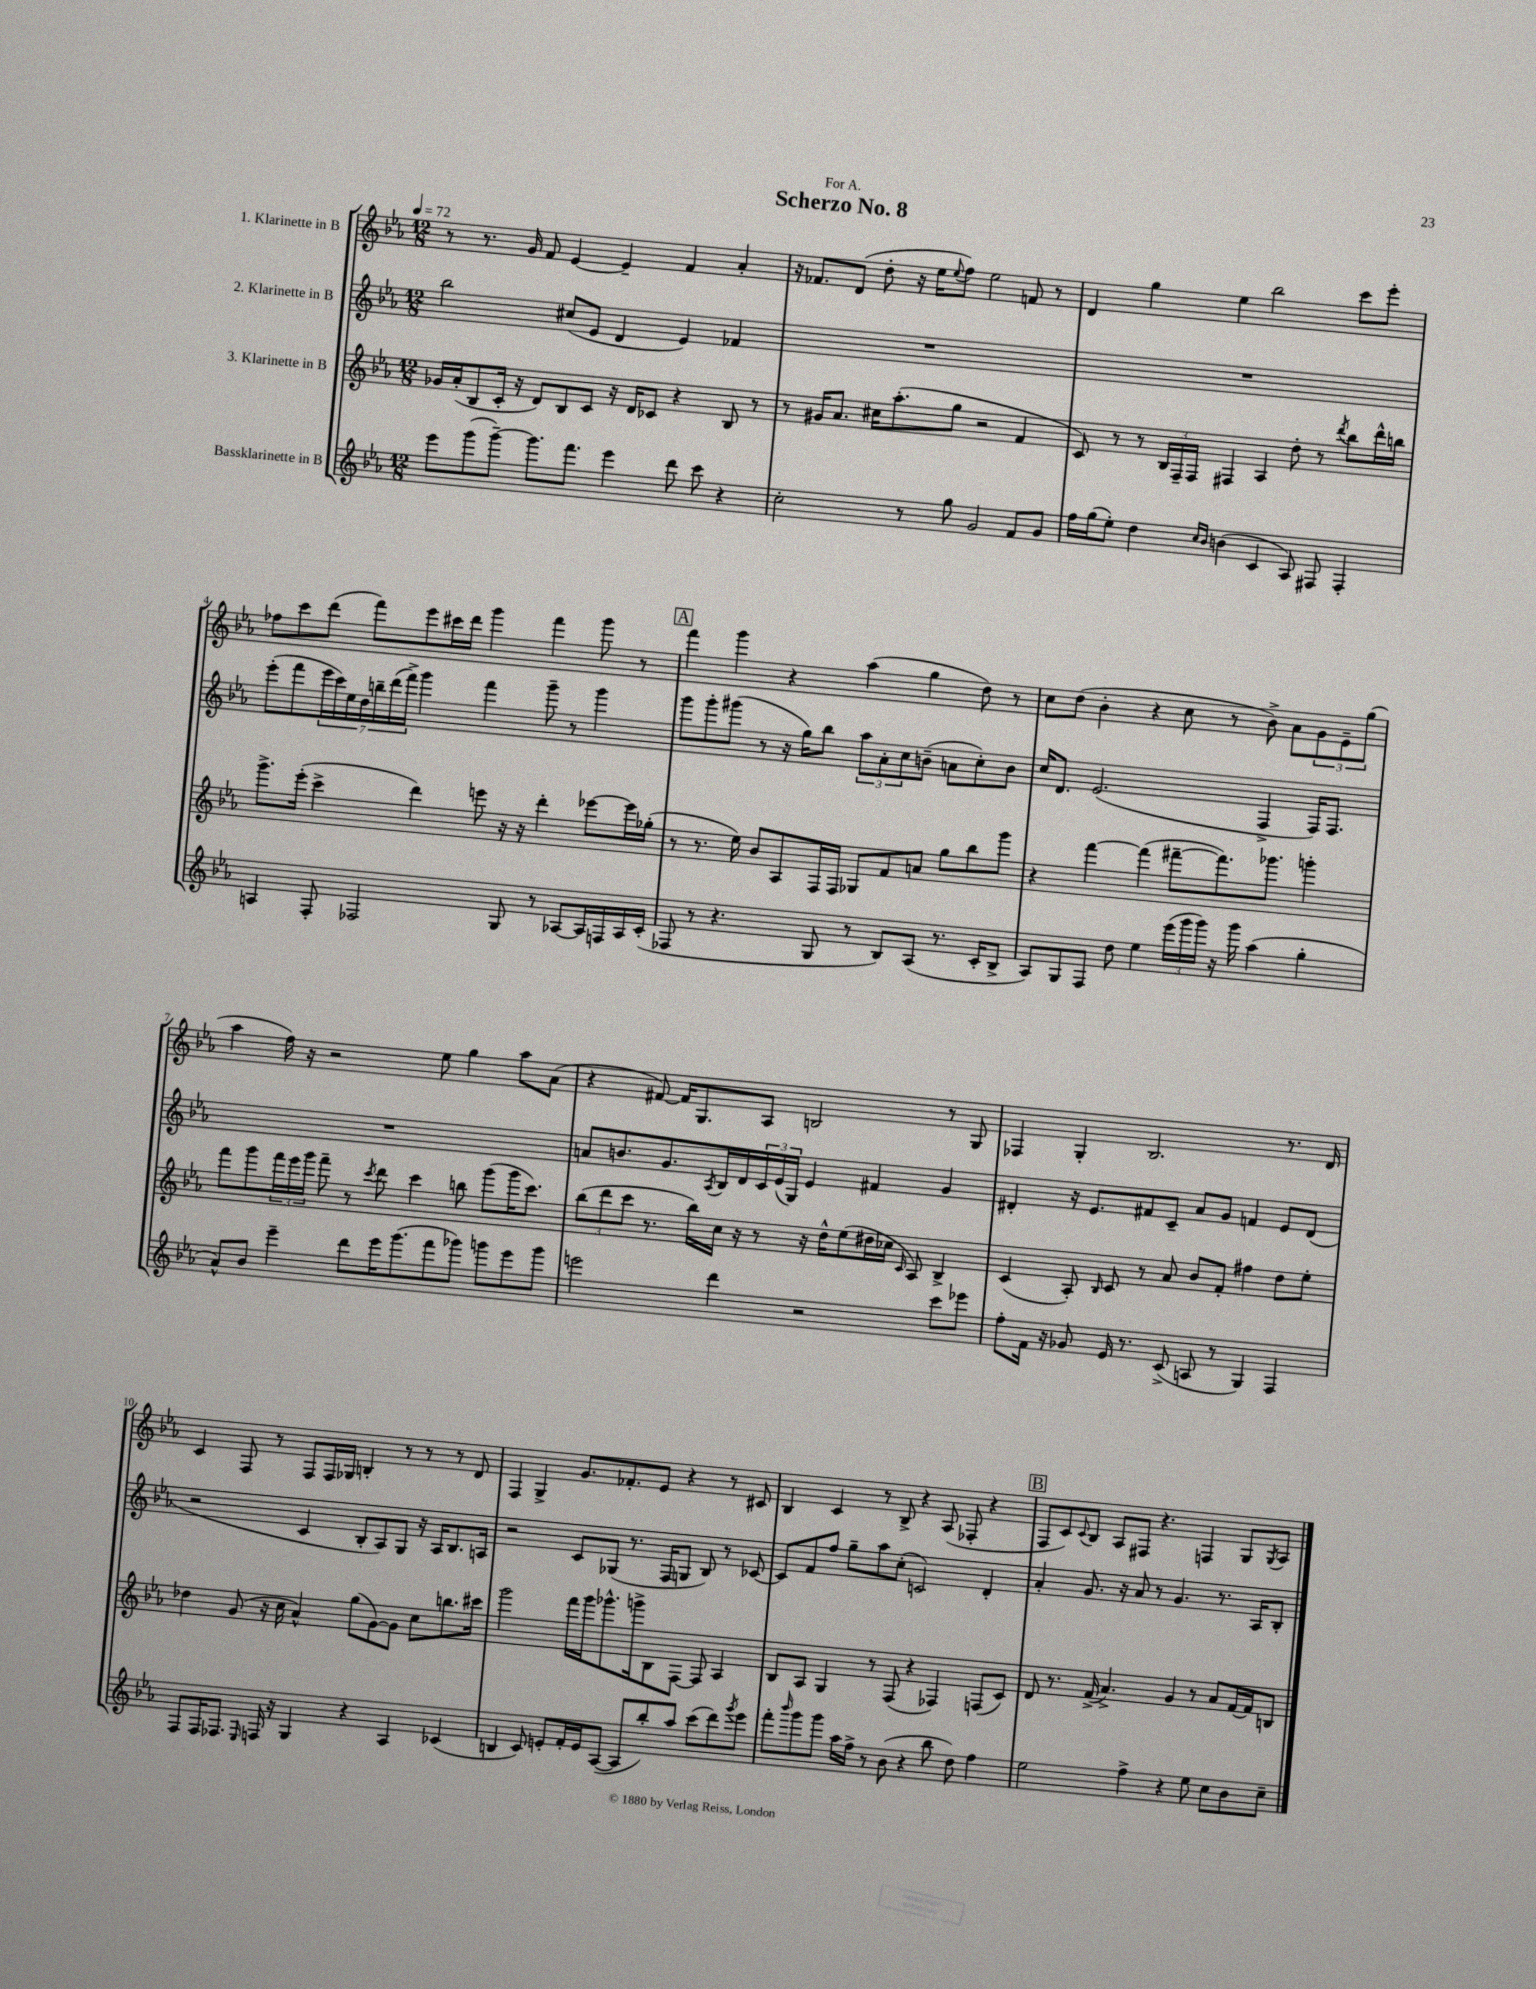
\header { title = "Scherzo No. 8" dedication = "For A." }
<<
\new StaffGroup <<
\new Staff = "s0" \with { instrumentName = "1. Klarinette in B" } {
    \clef treble \key ees \major \numericTimeSignature \time 12/8 \tempo 4 = 72
    r8 r8. g'16 f'8 ees'4~ ees'4-- f'4 aes'4-. |
    r16 fes'8. d'8( d''8-. r16 ees''16 \appoggiatura { ees''8 } f''8) ees''2 f'8 r8 |
    d'4 g''4 ees''4 bes''2 c'''8 ees'''8-. |
    fes''8 c'''8 d'''8( f'''8) ees'''8 cis'''16 d'''16 g'''4 f'''4 g'''8 r8 |
    \mark \markup { \box "A" } f'''4 g'''4 r4 aes''4( g''4 d''8) r8 |
    c''8 d''8( bes'4-. r4 c''8 r8 bes'8->) aes'8 \tuplet 3/2 { g'8 ees'8-- g''8( } |
    aes''4 f''16) r16 r2 ees''8 g''4 aes''8 aes'8( |
    r4 fis'8~) fis'16 g8. aes8 b2 r8 g8 |
    fes4 g4-. bes2. r8. d'16 |
    c'4 f8 r8 f8 f16 ges16 b4-. r8 r8 r8 d'8 |
    f4 g4-> g'8. fes'8.-. ees'8 r4 r8 cis'8 |
    bes4 c'4 r8 bes8-> r4 aes8( fes8-. r4 |
    \mark \markup { \box "B" } f8 c'8) \appoggiatura { c'8 } bes8 aes8 fis8 r4. f4 g8 \acciaccatura { g8 } aes8 \bar "|." |
}
\new Staff = "s1" \with { instrumentName = "2. Klarinette in B" } {
    \clef treble \key ees \major \numericTimeSignature \time 12/8
    bes''2 cis''8( ees'8 d'4 ees'4) fes'4 |
    R1. |
    R1. |
    ees'''8-.( f'''8 \tuplet 7/4 { ees'''16 c'''16) ees''16 d''16 b''16-- d'''16( f'''16->) } g'''4 f'''4 g'''8-- r8 g'''4 |
    \mark \markup { \box "A" } g'''8 g'''8-. gis'''8( r8 r16 g''16) bes''8 \tuplet 3/2 { aes''8 aes'8-. c''8 } b'8--( a'8 c''8-.) b'8 |
    c''16 d'8. ees'2.( f4-> f16) f8. |
    R1. |
    a'8 b'8. g'8. \acciaccatura { aes8 } bes16 d'16 \tuplet 3/2 { c'16 ees'16( g16) } ees'4 fis'4 g'4 |
    dis'4-. r16 ees'8. fis'8 c'8-- aes'8 g'8 f'4 ees'8 dis'8( |
    r2 c'4 bes8-. aes8) g8 r16 aes16 bes8. a16 |
    r2 c'8 ges8( r8. f16 g8 bes8) r8 ces'8~ |
    ces'8 f'8 f''8 g''8-- aes''8 c''8-.( c'2) d'4-. |
    \mark \markup { \box "B" } aes'4-. g'8. r16 aes'8 r8 g'4. r8. aes16 bes8-. \bar "|." |
}
\new Staff = "s2" \with { instrumentName = "3. Klarinette in B" } {
    \clef treble \key ees \major \numericTimeSignature \time 12/8
    ges'16 aes'16-.( bes8 c'16-. r16 d'8) bes8 c'8 r16 d'16 ces'8 r4 bes8 r8 |
    r8 gis'16 aes'8. cis''16 aes''8.-.( g''8 r2 f'4 |
    c'8) r8 r8 \tuplet 3/2 { bes16 f16-- f16 } fis4 aes4 d''8-. r8 \acciaccatura { d'''8 } bes''8 d'''16-^ b''16 |
    g'''8.-> ees'''16-.( c'''4-> d'''4) e'''8 r16 r16 d'''4-. ees'''8~ ees'''16 ges''16-.( |
    \mark \markup { \box "A" } r8 r8. ees''16) bes'8 aes8 f16 f16 ges8 f'8 a'8 g''8 bes''8 g'''8 |
    r4 f'''4~ f'''4( fis'''8~-- fis'''8.) ges'''8. g'''4-. |
    f'''8 g'''8 \tuplet 3/2 { f'''16 ees'''16 g'''16 } f'''8-- r8 \acciaccatura { c'''8 } d'''8 c'''4 b''8 g'''8( g'''16 c'''8.) |
    \tuplet 3/2 { bes''8( d'''8 c'''8 } r8. bes''16) c''16 r16 r8 r16 d''16-^ ees''8( dis''16 ces''16 \grace { c'16 } aes8) bes4-> |
    c'4( aes8-.) \grace { bes16 } c'8 r8 aes'8 bes'8 f'8-. fis''4 d''8 ees''8-. |
    des''4 g'8( r16 c''16 aes'4-^) g''8( g'8~) g'8 c''8 b''8. cis'''16 |
    g'''2 f'''16 g'''16 ges'''8.-^ g'''16-> bes8 f8~ f8 aes4 |
    bes8 aes8 g4 r8 f8( r4 fes4) f8( c'8) |
    \mark \markup { \box "B" } d'8 r8. f'16->( aes'4.->) g'4 r8 aes'8 f'16~ f'16 b8 \bar "|." |
}
\new Staff = "s3" \with { instrumentName = "Bassklarinette in B" } {
    \clef treble \key ees \major \numericTimeSignature \time 12/8
    ees'''8 g'''8( g'''8~--) g'''8. f'''8. ees'''4 d'''8 c'''8 r4 |
    c''2-. r8 g''8 g'2 f'8 g'8 |
    f''16 g''16( ees''8-.) d''4 \grace { c''16 bes'16 } b'4( c'4 aes8) fis8 fis4-. |
    a4 f8-. fes2 g8 r8 aes8~ aes16 f16 aes16 c'16-.( |
    \mark \markup { \box "A" } fes8 r8 r4. g8 r8 bes8) aes8( r8. c'16-. bes8-> |
    aes8) g8 f8 d''8 ees''4 \tuplet 3/2 { ees'''16( g'''16 g'''16) } r16 g'''16 aes''4( g''4-. |
    aes'8-^) bes'8 ees'''4-- d'''8 ees'''16 g'''8.( f'''8 ges'''8) g'''8 ees'''8 g'''8 |
    e'''2 d'''4 r2 c'''8 ees'''8 |
    f''8-. f'16 r16 ges'8 ees'16 r8. c'8->( a8 r8 g4) f4 |
    f8 f16 fes8. \grace { ees16 } f16 r16 g4 r4 aes4 ces'4( |
    b4 c'8) e'8-. f'16-. e'16 aes8~( aes8 bes''8-.) aes''8 c'''8( d'''8) \acciaccatura { g'''8 } ees'''8 |
    f'''8-. \grace { bes'''16 } g'''8 g'''8 aes''16 f''16-> r8 bes'8( r4 bes''8 d''8) f''4 |
    \mark \markup { \box "B" } ees''2 f''4-> r4 ees''8 c''8 bes'8 c''8-- \bar "|." |
}
>>
>>
